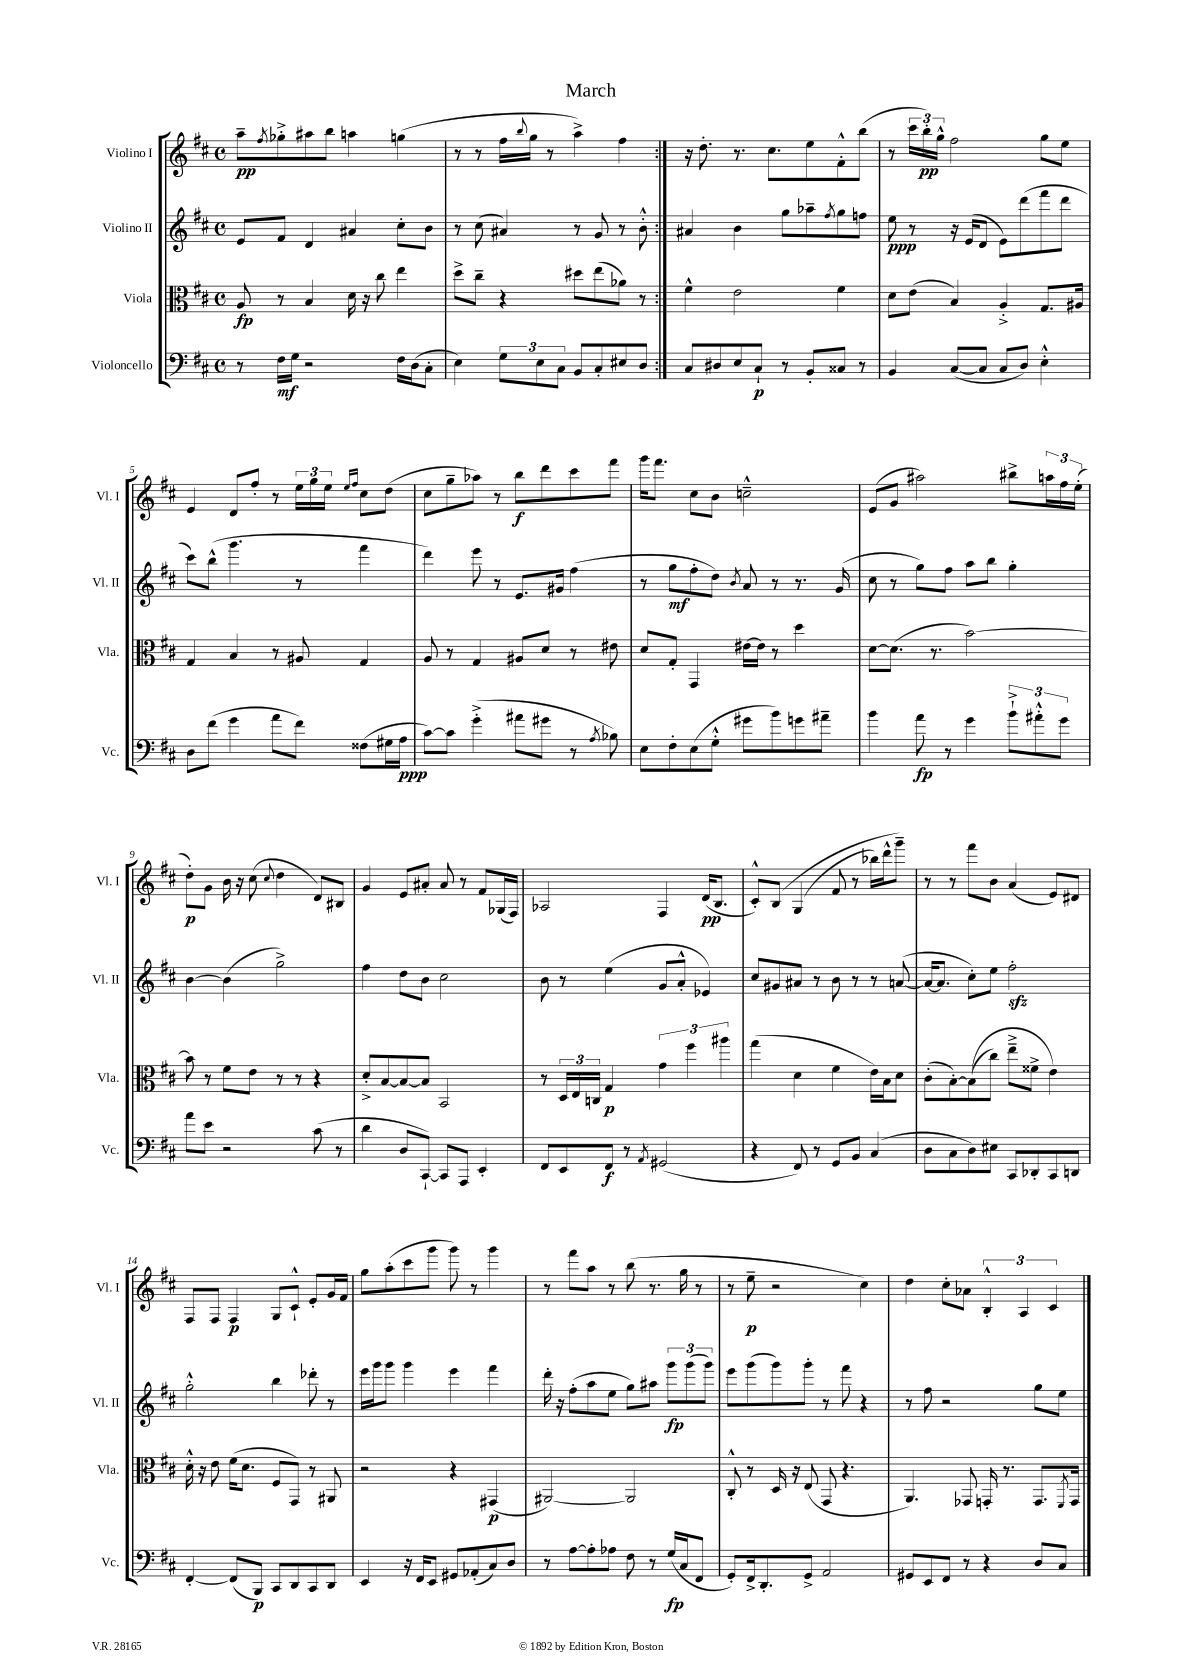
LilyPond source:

\header { title = "March" }
<<
\new StaffGroup <<
\new Staff = "s0" \with { instrumentName = "Violino I" shortInstrumentName = "Vl. I" } {
    \clef treble \key d \major \defaultTimeSignature \time 4/4
    \repeat volta 2 { a''8--\pp \acciaccatura { fis''8 } ges''8-.-> ais''8 b''8 a''4 g''4( |
    r8 r8 fis''16 \appoggiatura { b''8 } g''16 r8 a''4->) fis''4 | }
    r16 d''8.-. r8. cis''8. e''8 fis'8-.-^ b''8( |
    r8 \tuplet 3/2 { cis'''16 b''16-.\pp) g''16-^ } fis''2 g''8 e''8 |
    e'4 d'8 fis''8-. r8 \tuplet 3/2 { e''16 g''16 e''16 } \grace { e''16 fis''16 } cis''8 d''8( |
    cis''8 g''8-- aes''8) r8 b''8\f d'''8 cis'''8 fis'''8 |
    g'''16 fis'''8. cis''8 b'8 c''2---^ |
    e'8( g'8 ais''2) bis''8-> \tuplet 3/2 { a''16 fis''16 e''16-.( } |
    d''8-.\p) g'8 b'16 r16 cis''8( \appoggiatura { cis''8 } d''4 d'8) bis8 |
    g'4 e'8 ais'8-. ais'8 r8 fis'8 ges16( fis16) |
    aes2 fis4 d'16\pp( b8. |
    cis'8-.-^) b8\( g4( fis'8 r8 bes''16) d'''16-^ g'''8--\) |
    r8 r8 fis'''8 b'8 a'4( e'8) dis'8 |
    fis8 fis8 fis4\p g8 cis'8-!-^ e'8-. g'16 fis'16 |
    g''8 a''8-.( cis'''8 g'''8 g'''8) r8 g'''4 |
    r8 fis'''8 a''8 r8 b''8( r8. g''16 r8 |
    r8 e''8--\p r2 cis''4) |
    d''4 cis''8-. aes'8 \tuplet 3/2 { b4-.-^ a4 cis'4 } \bar "|." |
}
\new Staff = "s1" \with { instrumentName = "Violino II" shortInstrumentName = "Vl. II" } {
    \clef treble \key d \major \defaultTimeSignature \time 4/4
    \repeat volta 2 { e'8 fis'8 d'4 ais'4 cis''8-. b'8 |
    r8 cis''8( ais'4) r8 g'8 r8 b'8-.-^ | }
    ais'4 b'4 g''8 aes''8-- \acciaccatura { fis''8 } g''8 f''8 |
    e''8\ppp r8 r16 e'16( d'8 e'8) d'''8( fis'''8 d'''8 |
    cis'''8) b''8-^( g'''4. r8 fis'''4 |
    d'''4) e'''8 r8 e'8. gis'16 fis''4( |
    r8 g''8\mf fis''8-. d''8) \acciaccatura { b'8 } a'8 r8 r8. g'16( |
    cis''8 r8 g''8) fis''8 a''8 b''8 g''4-. |
    b'4~ b'4( g''2->) |
    fis''4 d''8 b'8 cis''2 |
    b'8 r8 e''4( g'8 a'8-.-^ ees'4) |
    cis''8 gis'8 ais'8 r8 b'8 r8 r8 a'8~( |
    a'16~ a'8. cis''8-.) e''8 fis''2-.\sfz |
    g''2-.-^ b''4 des'''8-. r8 |
    e'''16 g'''16 g'''8 g'''4 e'''4 fis'''4 |
    d'''16-. r16 fis''8-.( a''8 e''8 g''8) ais''8 \tuplet 3/2 { g'''8\fp g'''8( g'''8) } |
    e'''8 g'''8( g'''8) g'''8-. r8 fis'''8 r4 |
    r8 fis''8 r2 g''8 e''8 \bar "|." |
}
\new Staff = "s2" \with { instrumentName = "Viola" shortInstrumentName = "Vla." } {
    \clef alto \key d \major \defaultTimeSignature \time 4/4
    \repeat volta 2 { a8\fp r8 b4 d'16 r16 cis''8 e''4 |
    d''8-> cis''8-- r4 dis''8 e''8( aes'8) r8 | }
    fis'4-^ e'2 fis'4 |
    d'8 e'8( b4) a4-.-> g8. ais16 |
    g4 b4 r8 ais8 g4 |
    a8 r8 g4 ais8 d'8 r8 eis'8 |
    d'8 g8-. g,4 eis'16~ eis'16 r8 d''4 |
    d'8~ d'8.( r8. b'2~) |
    b'8 r8 fis'8 e'8 r8 r8 r4 |
    d'8-.-> b8~ b8~ b8 b,2 |
    r8 \tuplet 3/2 { d16 e16 c16 } g4\p \tuplet 3/2 { g'4 fis''4 ais''4 } |
    g''4( d'4 fis'4 e'16) b16 d'8 |
    cis'8-.( b8~-.) b8(\( cis''8) e''8---> fisis'8-> e'4\) |
    d'16-.-^ r16 e'8 fis'16( d'8. fis8 g,8) r8 ais,8 |
    r2 r4 gis,4\p( |
    ais,2~) ais,2 |
    cis8-.-^ r8 d16 r16 e8( g,8 r4. |
    a,4.) ges,8 g,16-. r8. g,8. \acciaccatura { fis,8 } g,16 \bar "|." |
}
\new Staff = "s3" \with { instrumentName = "Violoncello" shortInstrumentName = "Vc." } {
    \clef bass \key d \major \defaultTimeSignature \time 4/4
    \repeat volta 2 { r8 fis16\mf g16 r2 fis16 d16( cis8-. |
    e4) \tuplet 3/2 { g8 e8 cis8 } b,8 cis8-. eis8 d8 | }
    cis8 dis8 e8 cis8-!\p r8 b,8-. cisis8 r8 |
    b,4 cis8~( cis8 cis8 d8) e4-.-^ |
    d8 fis'8( g'4 a'8 fis'8) fisis8( gis16 a16\ppp |
    cis'8~) cis'8 g'4-.->( ais'8 gis'8 r8 \acciaccatura { a8 } bes8) |
    e8 fis8-. e8( g8-.-^ gis'8 b'8) g'8 ais'8-- |
    b'4 a'8\fp r8 g'4 \tuplet 3/2 { b'8-!-> ais'8-.-^ g'8 } |
    a'8 e'8 r2 cis'8( r8 |
    d'4 d8 cis,8~-!) cis,8 a,,8 e,4-. |
    fis,8 e,8 fis,8\f r8 \acciaccatura { a,8 } gis,2( |
    r4 fis,8) r8 g,8 b,8 cis4( |
    d8 cis8 d8) eis8 cis,8 des,8-. cis,8 d,8 |
    fis,4~-. fis,8( b,,8\p) cis,8 d,8 cis,8 d,8 |
    e,4 r16 fis,16 e,8 gis,8 aes,8-.( cis8) d8 |
    r8 a8~ a8-. aes8 fis8 r8 g16\fp( cis16 fis,8 |
    g,8-.) fis,16-> d,8.-. g,8-> a,2 |
    gis,8 e,8 fis,8 r8 r4 d8 cis8 \bar "|." |
}
>>
>>
